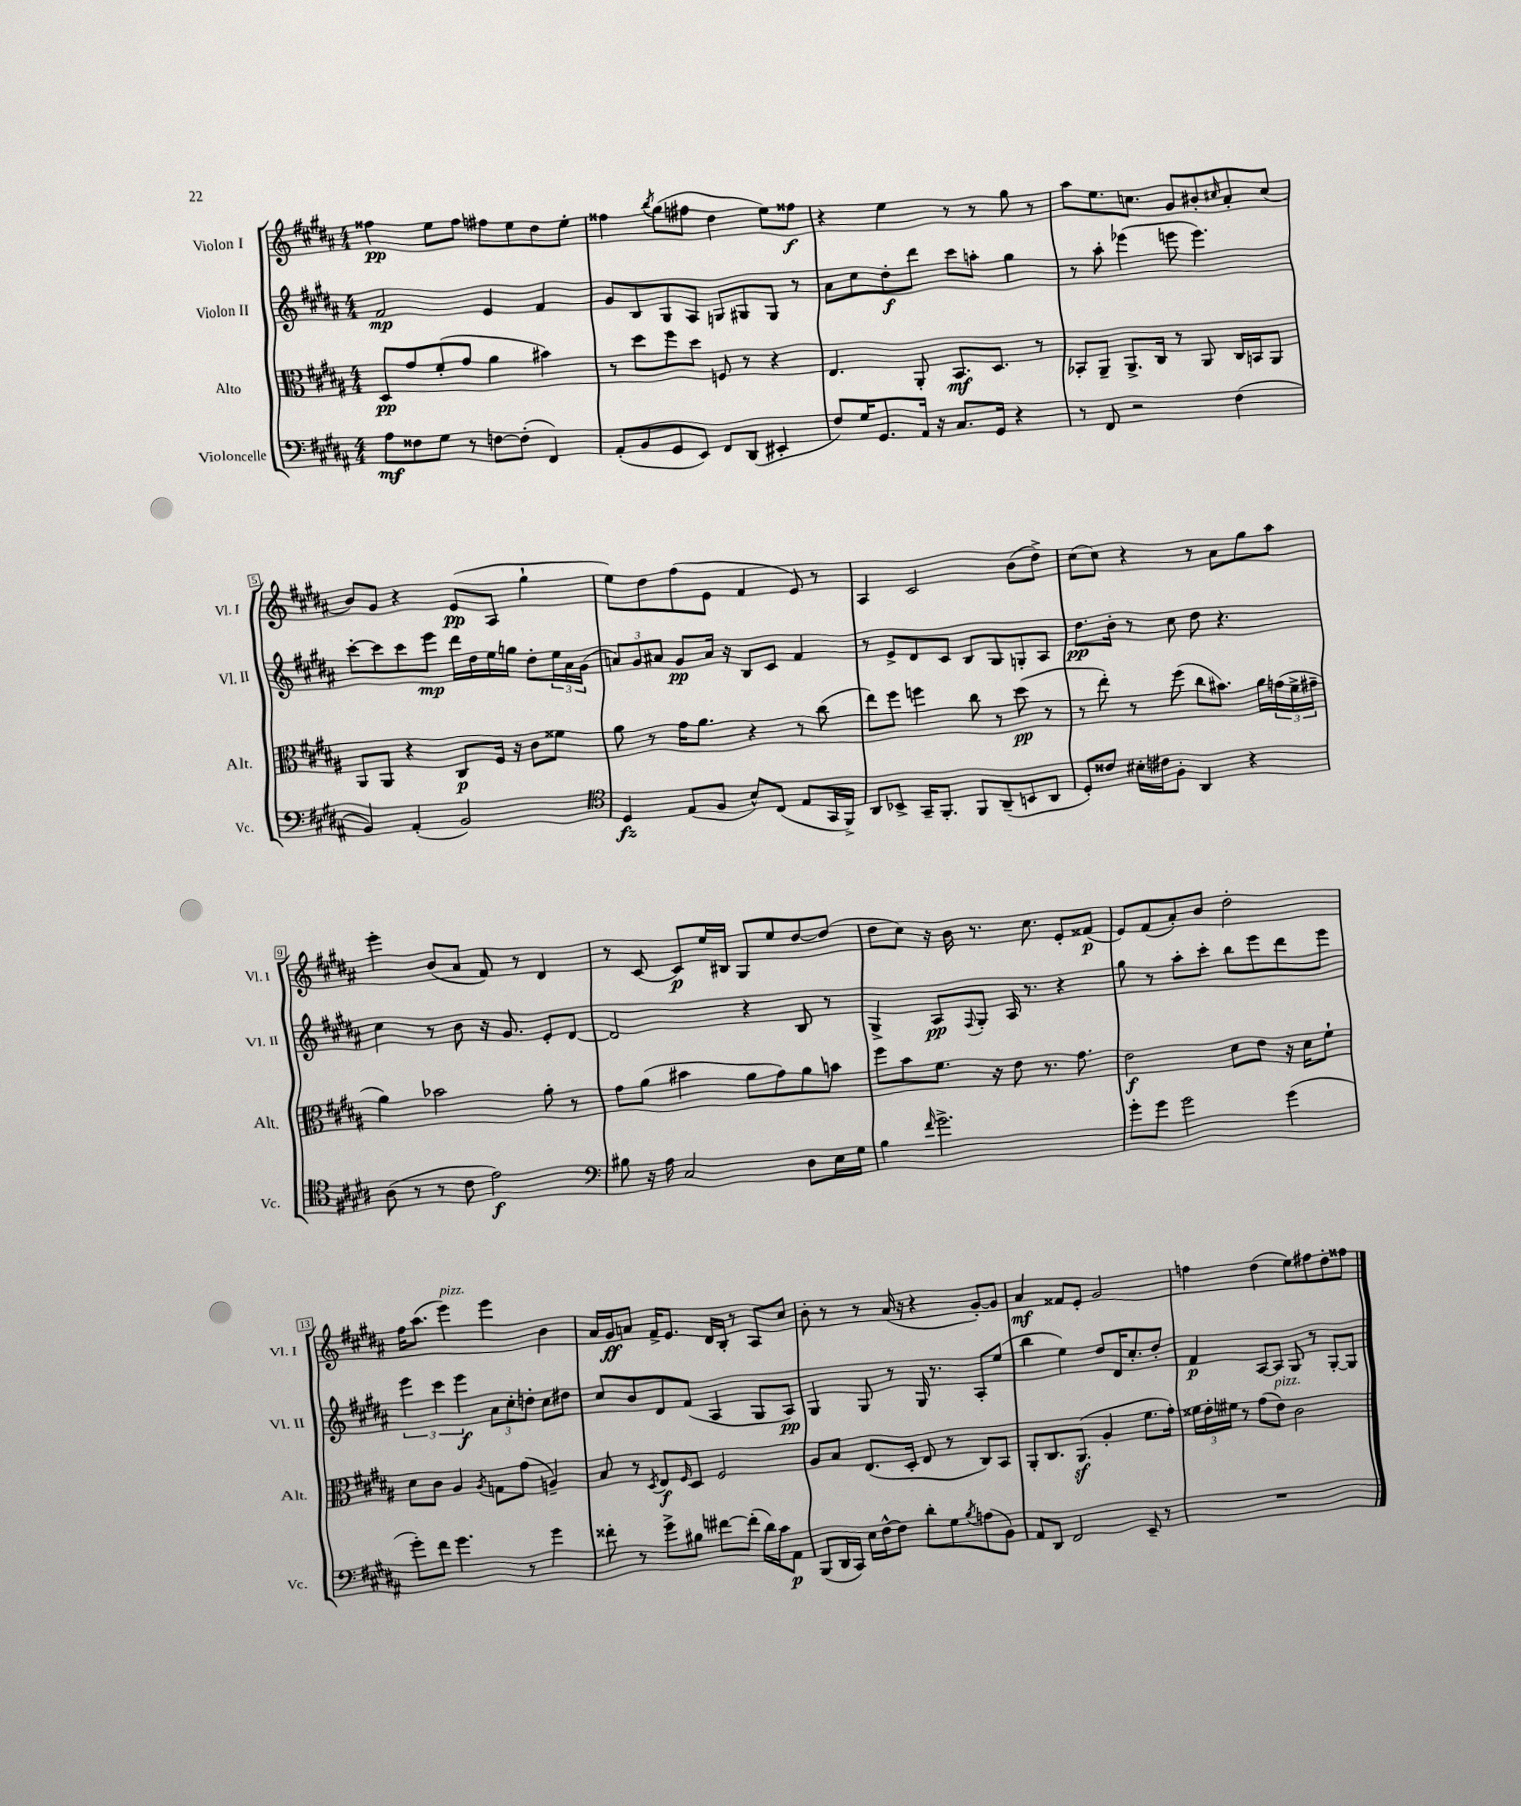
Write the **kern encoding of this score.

**kern	**kern	**kern	**kern
*staff4	*staff3	*staff2	*staff1
*clefF4	*clefC3	*clefG2	*clefG2
*k[f#c#g#d#a#]	*k[f#c#g#d#a#]	*k[f#c#g#d#a#]	*k[f#c#g#d#a#]
*M4/4	*M4/4	*M4/4	*M4/4
8A#\L	8D#/L	2f#/	4ff##\
8F##\	8g#/	.	.
8G#\J	(8f#'/	.	8ee\L
8r	8g#/J	.	8ff##\J
[8F\L	4a#\	4e/	8ff#\L
(8F'\]J	.	.	8ee\
4FF#/)	4b#\)	4f#/	8dd#\
.	.	.	8ee'\J
=	=	=	=
(8AA#'/L	8r	8g#/L	4ff##\
8BB/	8dd#\L	8B/	.
.	.	.	8qbb/
8GG#/	8ff#\	8G#/	(8gg#\L
8EE/J)	8dd#\J	8A#/J	8ff#\J
8FF#/L	8F/	8G/L	4dd#\
(8DD#/J	8r	8G#/	.
4EE#'/	4r	8G#/J	8ee\L)
.	.	8r	8ff##\J
=	=	=	=
8F#/L)	4.E/	8a#\L	4r
16G#/K	.	8cc#\	.
8.GG#/	.	.	.
.	.	8dd#'\	4ee\
16AA#/Jk	8AA#'/	8ddd#\J	.
16r	.	.	.
8.C#/L	8.BB/L	8ccc#\L	8r
.	.	8aa'\J	8r
16GG#/Jk	8.D#/J	.	.
4r	.	4gg#\	8gg#\
.	8r	.	8r
=	=	=	=
8r	8BB-'/L	8r	8aa#\L
8FF#/	8AA#~/J	8aa#'\	8.ee\
2r	8.AA#^/L	(4eee-\	.
.	.	.	8.cc\J
.	16C#/Jk	.	.
.	8r	8eee\	8g#/L
.	8AA#/	4.eee\)	8b#'/
.	.	.	16qqcc#/
(4F#\	16C#/LL	.	8a#'/
.	16BB/J	.	.
.	8AA#/J	.	(8cc#/J
=	=	=	=
4BB/)	8AA#/L	[8ccc#'\L	8b/L)
.	8AA#/J	8ccc#\]	8g#/J
(4AA#'/	4r	8ccc#\	4r
.	.	8eee\J	.
2BB/)	8C#/L	16ddd#\LL	(8e/L
.	.	16dd#\	.
.	16F#/Jk	16ee\	8A#/J
.	16r	16gg\JJ	.
.	8c#\L	8dd#'\L	4gg#`\
.	8f##\J	24ee\L	.
.	.	24a#\	.
.	.	(24g#\JJ	.
=	=	=	=
*clefC4	*	*	*
4D#/	8a#\	12a/L)	8ee\L)
.	.	12g#/	.
.	8r	.	8dd#\
.	.	12a#/J	.
(8E/L	16g#\LK	8g#/L	(8ff#\
.	8.a#\J	.	.
8F#/J	.	16a#/Jk	8e\J
.	.	16r	.
8B^^/L)	4r	8B/L	4f#/
(8C#/J	.	8c#/J	.
8E/L	8r	4f#/	8e/)
16GG#/L	(8cc#\	.	8r
16FF#^/JJ)	.	.	.
=	=	=	=
8AA#/L	8ee\L)	8r	4A#/
8BB-^/J	8ff#\J	8e^/L	.
16GG#~/LK	4ff\	8d#/	2c#/
8.FF#'/J	.	.	.
.	.	8c#/J	.
8FF#/L	8cc#\	8B/L	.
(8AA#~/	8r	8G#/	.
8BB/	(8dd#\	8G'/	(8b\L
8AA#/J	8r	8A#/J	8dd#^\J)
=	=	=	=
8D#'/L)	8r	8.dd#\L	(8cc#\L
8c##/J	8ee'\)	.	8cc#\J)
.	.	16b'\Jk	.
16B#'\LL	8r	8r	4r
16c#\J	.	.	.
8F#'\J	(8ff#\	8cc#\	.
4AA#/	8cc#\L	8dd#\	8r
.	8.b#\J)	4.r	8a#\L
4r	.	.	8gg#\
.	16a#\LL	.	.
.	(24g\	.	8aa#\J
.	24f#^\	.	.
.	24g#~\JJ	.	.
=	=	=	=
(8A#\	4a#\)	4cc#\	4eee'\
8r	.	.	.
8r	2b-\	8r	(8b/L
8c#\	.	8b\	8a#/J
2e\)	.	16r	8f#/)
.	.	8.g#/	.
.	.	.	8r
.	8a#'\	8e'/L	4d#/
.	8r	[8d#/J	.
=	=	=	=
*clefF4	*	*	*
8B#\	8g#\L	2d#/]	8r
16r	(8a#\J	.	[8c#/
16A#\	.	.	.
2C#/	4b#\	.	8c#/]L
.	.	.	16ee/L
.	.	.	16B#/JJ
.	8a#\L	4r	8G#/L
.	8g#\)	.	8ee/
8D#\L	8a#\	8B/	[8dd#/
16E\L	8b\J	8r	(8dd#/]J
16G#\JJ	.	.	.
=	=	=	=
4B\	8ff#\L	4G#^/	8dd#\L
.	8b\	.	8cc#\J)
16qqf#/	.	.	.
2.g#^\	8.f#\J	8A#/L	16r
.	.	.	16b\
.	.	8qqF#/	.
.	.	8G#'/J	8.r
.	16r	.	.
.	8e\	16A#/	.
.	.	8.r	8.cc#\
.	8.r	.	.
.	.	4r	8e'/L
.	8.g#\	.	.
.	.	.	(8f##/J
=	=	=	=
8g#'\L	2e\	8gg#\	8e/L)
8g#\J	.	8r	(8f#/
2g#\	.	8aa#'\L	8a#'/)
.	.	8ccc#'\J	8b/J
.	8d#\L	8bb\L	2dd#'\
.	8e\J	8eee\	.
(4g#\	16r	8ddd#\	.
.	16d#\LK	.	.
.	8f#`\J	8eee\J	.
=	=	=	=
8g#'\L)	8d#\L	6eee\	16ff#\LK
.	.	.	(8.aa#\J
8f#\J	8c#\J	.	.
.	.	6ccc#\	.
4.g#\	4A#/	.	4eee\)
.	.	6eee\	.
.	8qA#/	.	.
.	8G\L	12a#\L	4eee\
.	.	12cc#'\	.
8r	(8g#\J	.	.
.	.	12dd'\J	.
4g#\	4A~/)	8cc#\L	4b\
.	.	8dd#\J	.
=	=	=	=
8f##'\	8B/	8cc#/L	16a#/LL
.	.	.	16g#/J
8r	8r	8b/	8a/J
.	8qD#/	.	.
8g#^\L	8E/L	8d#/	16f#^/LK
.	.	.	8.e/J
.	16qqF#/	.	.
8B#\J	8D#/J	(8f#/J	.
[8f#\L	2F#/	4A#/	16d#/LL
.	.	.	16B'/JJ
(8f#'\]J	.	.	8r
16d#\LL)	.	8G#/L	8A#/L
16c#\J	.	.	.
8AA#\J	.	8A#/J)	8cc#/J
=	=	=	=
(8BBB/L	8A#/L	4G#/	8b'\
16DD#/L	8B/J	.	8r
16CC#/JJ)	.	.	.
16E\LL	(8.E/L	8G#/	8r
[16F#^^\J	.	.	.
8F#\]J	.	8r	(16a#/
.	16D#'/Jk	.	16r
8d#'\L	8E/	16G#/	4r
.	.	8.r	.
8G#\	8r	.	.
8qB/	.	.	.
(8A\	8C#/L)	8A#'/L	[8g#'/L)
8BB\J)	8BB/J	(8ee/J	8g#/]J
=	=	=	=
8AA#/L	8AA#'/L	4bb\	4a#/
8DD#/J	8.C#/	.	.
2FF#/	.	4ee\)	8f##/L
.	(8.AA#/J	.	.
.	.	.	8e'/J
.	4A#'/	8dd#/L	2g#/
.	.	16d#/K	.
.	.	8.cc#'/	.
8EE~/	8.f#\L	.	.
8r	.	8dd#'/J	.
.	16g#'\Jk)	.	.
=	=	=	=
1r	24f##\LL	4f#/	4ff\
.	24e'\	.	.
.	24f#\JJ	.	.
.	8r	.	.
.	(8g#\L	[8A#/L	(4dd#\
.	8e\J)	8A#/]J	.
.	2c#\	8G#/	8ee\L)
.	.	8r	8ff#\
.	.	[8G#'/L	8dd#'\
.	.	8G#/]J	8ff##\J
==	==	==	==
*-	*-	*-	*-
